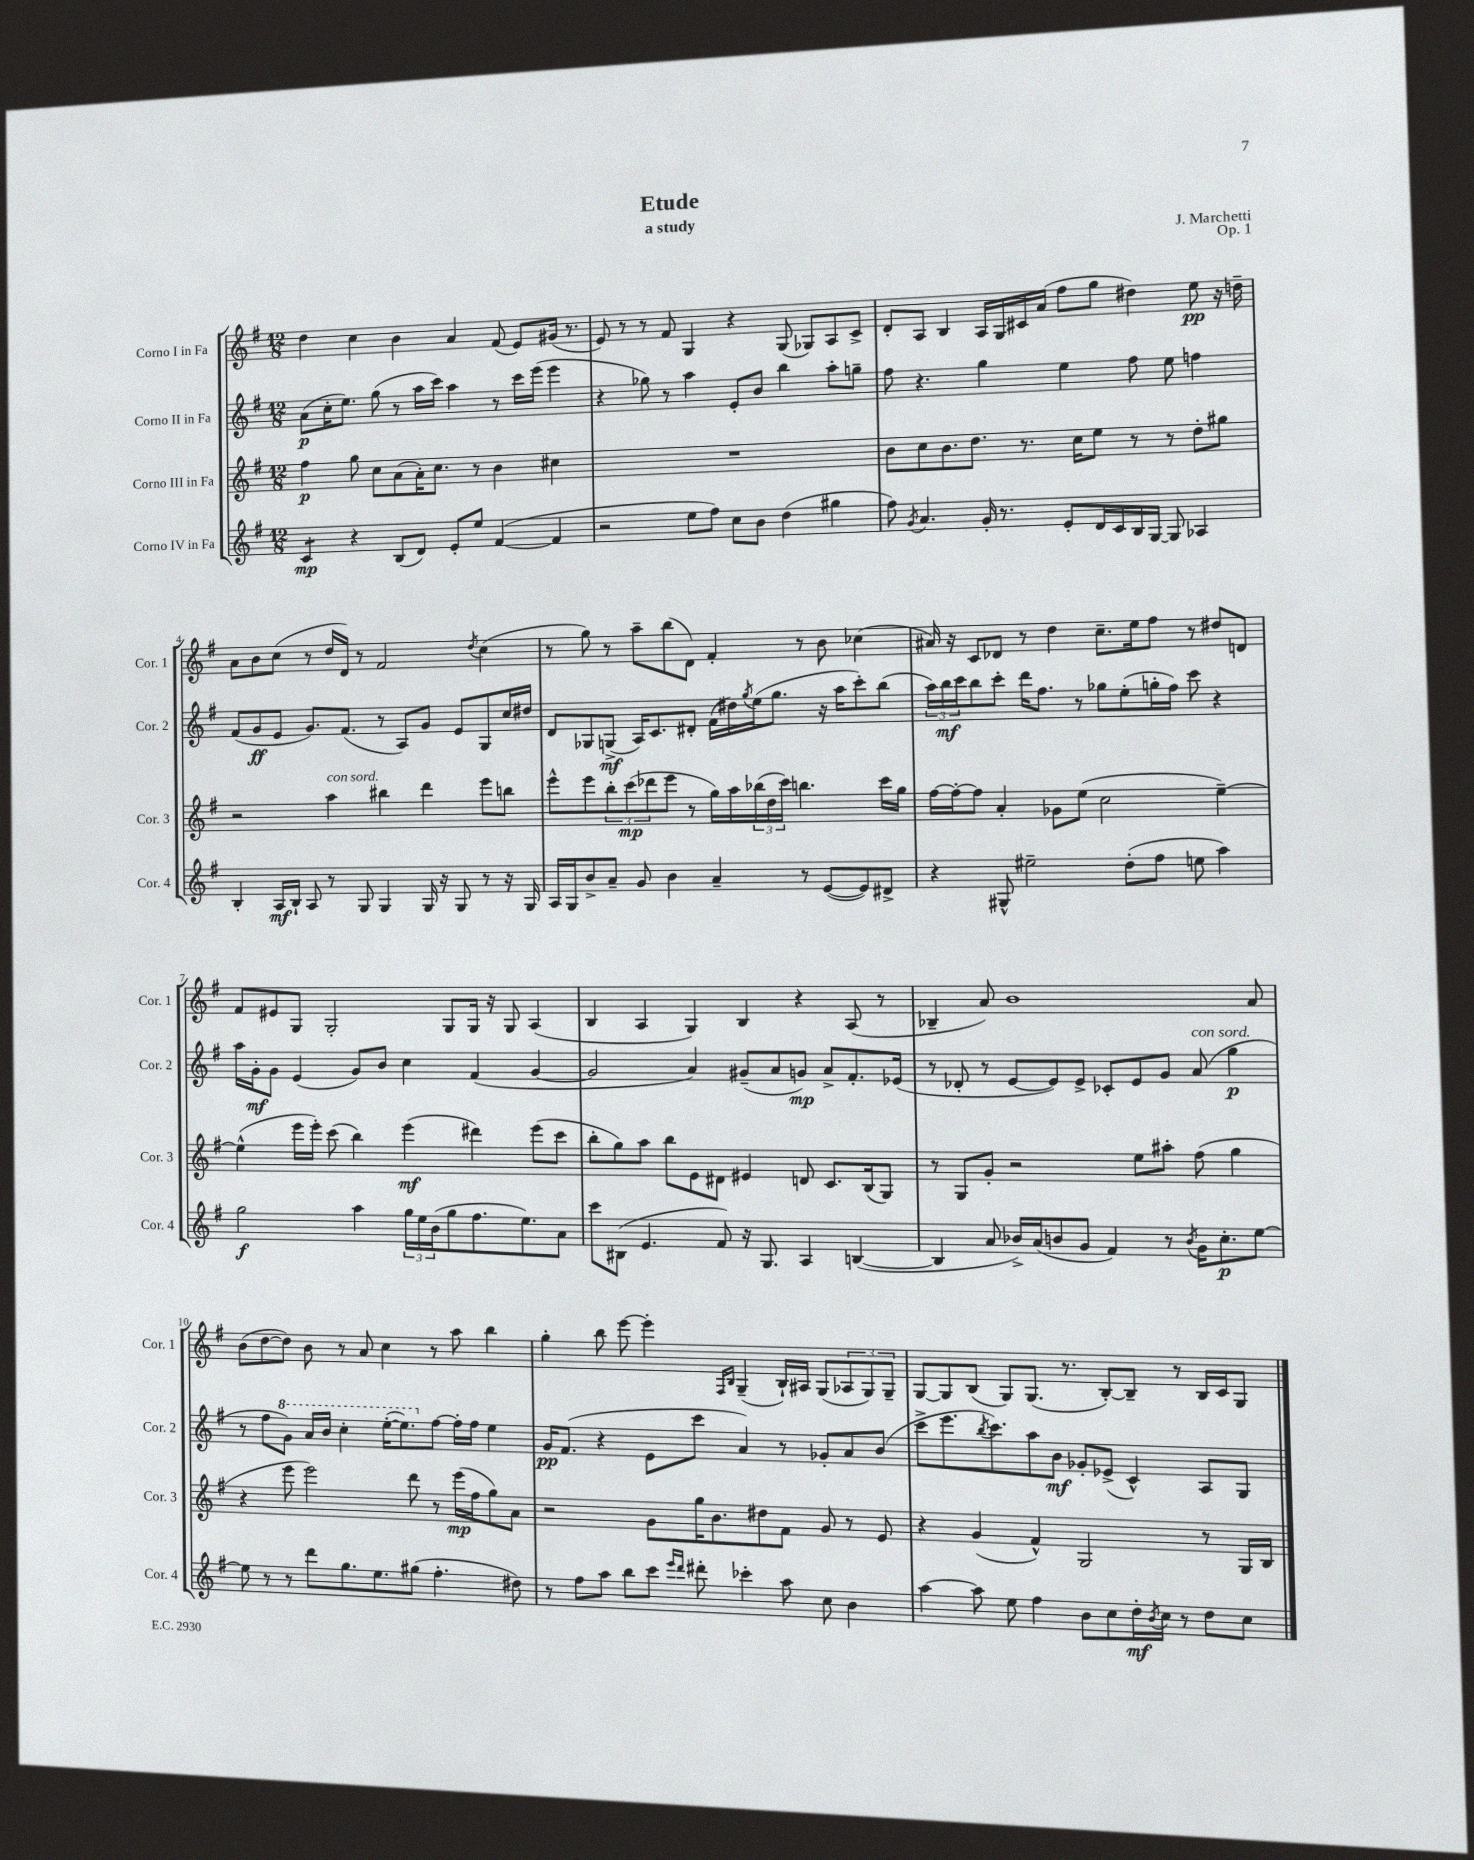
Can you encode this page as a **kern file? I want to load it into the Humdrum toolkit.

**kern	**kern	**kern	**kern
*staff4	*staff3	*staff2	*staff1
*clefG2	*clefG2	*clefG2	*clefG2
*k[f#]	*k[f#]	*k[f#]	*k[f#]
*M12/8	*M12/8	*M12/8	*M12/8
4c/	4ff#\	(8a\L	4dd\
.	.	16cc'\K	.
.	.	8.ee\J)	.
4r	8gg\	.	4cc\
.	8cc\L	(8gg\	.
(8B/L	(8a\	8r	4b\
8d/J)	16a'\K)	16aa\LL	.
.	8.cc\J	16ccc\JJ)	.
8e'/L	.	4aa\	4a/
8ee/J	8r	.	.
([4f#/	4b\	8r	(8f#/
.	.	16ccc\LL	8e/L)
.	.	(16eee\JJ	.
4f#/]	4cc#\	4eee\	(16g#/Jk
.	.	.	8.r
=	=	=	=
2r	1.r	4r	8e/)
.	.	.	8r
.	.	8gg-\)	8r
.	.	8r	8f#/
8ee\L	.	4aa\	4G/
8ff#\J)	.	.	.
8cc\L	.	8e'/L	4r
8b\J	.	8b/J	.
(4dd\	.	4bb\	(8G/
.	.	.	8G-/L)
4gg#\	.	8aa'\L	8A/
.	.	8gg~\J	8c^/J
=	=	=	=
8ff#\)	8b\L	8ff#\	8d'/L
8qg/	.	.	.
4.a/	8cc\	4.r	8A/J
.	8.b\	.	4B/
.	8.dd\J	.	.
16g'/	.	4gg\	16A/LL
8.r	.	.	16G/
.	8.r	.	16c#/
.	.	.	(16a/JJ
8e'/L	.	4ee\	8ff#\L
.	16cc\LK	.	.
16d/L	8ee\J	.	8gg\J
16c/	.	.	.
16B/	8r	8ff#\	4dd#\)
[16G/JJ	.	.	.
8G/]	8r	8ee\	.
4A-/	8dd'\L	4ff\	8ee\
.	8gg#\J	.	16r
.	.	.	16dd~\
=	=	=	=
4B'/	2r	(8f#/L	8a\L
.	.	8g/	8b\
16A/LL	.	8e/J	(8cc\J
16B`/JJ	.	.	.
8A/	.	8.g/L)	8r
8r	4aa\	.	16dd/LL
.	.	(8.f#/J	16d/JJ)
8G/	.	.	8r
4G/	4bb#\	8r	2f#/
.	.	8A/L)	.
16G/	4ddd\	8g/J	.
16r	.	.	.
8G/	.	8e/L	.
.	.	.	8qdd/
8r	8eee\L	8G/	(4cc\
16r	8bb\J	16cc/L	.
16G/	.	16dd#/JJ	.
=	=	=	=
16A/LL	8eee^^\L	8d/L	8r
16G/J	.	.	.
8b^/	8eee\	8G-/	8gg\)
8a~/J	12bb'\	(8G^/J	8r
.	(12ccc\	.	.
8g/	.	16A/LK)	8aa~\L
.	12ddd-\	.	.
.	.	8.c/	.
4b\	8eee\J	.	(8bb\
.	8r	8d#'/J	8d\J)
4a~/	16gg\LL)	(16f#\LL	4f#'/
.	16aa\	16dd#\)	.
.	.	8qgg/	.
.	(24bb-\	(16ee\J	.
.	24dd\	.	.
.	.	8.gg\J	.
.	24ccc\JJ)	.	.
8r	4.bb\	.	8r
([8e/L	.	16r	8b\
.	.	16aa\LK	.
8e/])	.	8ccc'\)	(4cc-\
8d#^/J	16ccc\LL	(8bb\J	.
.	16gg\JJ	.	.
=	=	=	=
4r	[16ff#\LL	24aa\LL)	16a#/)
.	.	24bb\	.
.	16ff#'\_J	.	16r
.	.	24ccc\J	.
.	8ff#\]J	8bb\	8c/L
8G#^^/	4a'/	8ccc'\J	8d-/J
2ee#~\	.	16ddd\LK	8r
.	.	8.ff#\J	.
.	8g-\L	.	4dd\
.	(8ee\J	8r	.
.	2cc\	8gg-\L	8.cc~\L
(8dd'\L	.	(8ee'\	.
.	.	.	16ee\k
8ff#\J	.	16gg'\L	8ff#\J
.	.	16ff#\JJ)	.
8ee\	.	8ccc\	8r
4aa\)	[4ee~\)	4r	8dd#/L
.	.	.	8d/J
=	=	=	=
2gg\	(4ee^^\]	16aa\LL	8f#/L
.	.	16g'\J	.
.	.	8g\J	8e#/
.	16eee\LL	(4e/	8G/J
.	16eee'\JJ)	.	.
.	(8ccc\	.	2G'/
4aa\	4bb\)	8g/L)	.
.	.	8b/J	.
24gg\LL	(4eee\	4cc\	.
24ee\	.	.	.
(24b\J	.	.	.
8gg\	.	.	8G/L
8.ff#\	4ddd#\)	(4f#/	16G/Jk
.	.	.	16r
.	.	.	8G/
8.ee\)	.	.	.
.	(8eee\L	[4g/	(4A/
8a\J	8ccc\J	.	.
=	=	=	=
8ccc\L	8bb'\L	2g/]	4B/
(8B#\J	8gg\)	.	.
4.e/	8aa\J	.	4A/
.	8bb\L	.	.
.	8e\	4a/)	4G/)
8f#/)	8d#\J	.	.
16r	4e#/	(8g#~/L	4B/
8.G/	.	.	.
.	.	8a/	.
4A/	8d/	8g/J)	4r
.	8.c/L	8a^/L	.
([4B/	.	8.f#'/	(8A/
.	(16B/k	.	.
.	8G/J)	.	8r
.	.	(16e-/Jk	.
=	=	=	=
4B/]	8r	8r	4B-~/
.	8G/L	8d-'/	.
8a/	8g'/J	8r	8a/)
16b-^/LL)	2r	[8e/L	1b
(16a/J	.	.	.
8b/	.	8e/])	.
8g/J	.	8e^/J	.
4f#/)	.	8c-'/L	.
.	8ee\L	8e/	.
8r	8aa#'\J	8g/J	.
8qb/	.	.	.
16g\LK	(8ff#\	(8a/	.
8.cc'\	.	.	.
.	4gg\	4gg\	.
[8ee\J	.	.	8a/
=	=	=	=
8ee\]	4r	8r	(8b\L
8r	.	8ff#\L	[8dd\
8r	8eee\	8gg\J)	8dd\]J)
8ddd\L	2eee\)	16aa/LL	8b\
.	.	16bb/JJ	.
8.gg\	.	4ccc'\	8r
.	.	.	8a/
8.ee\	.	.	.
.	.	([16eee'\LK	4cc\
.	.	8.eee\])	.
(8gg#\J	8ddd\	.	.
4.ff#'\	8r	[8ff#\J	8r
.	(16eee\LL	16ff#'\]LL	8aa\
.	16ff#\J	16ff#\JJ	.
.	8gg\)	4ee\	4bb\
8dd#\)	8a\J	.	.
=	=	=	=
8r	2r	16g/LK	4gg'\
.	.	(8.f#/J	.
8ff#\L	.	.	.
8aa\J	.	4r	8bb\
8bb\L	.	.	[8eee\
8ccc\J	8g\L	8e\L	4eee'\]
16qqeee/LL	.	.	.
16qqddd/JJ	.	.	.
8ddd#'\	16gg\K	8ccc\J	.
.	8.b\	.	.
.	.	.	16qqF#/LL
.	.	.	16qqB/JJ
4ccc-'\	.	4a/)	(4G~/
.	8dd#\	.	.
8aa\	8f#\J	8r	16B`/LL)
.	.	.	16A#/JJ
8cc\	8g/	8g-'/L	(8G/L
4b\	8r	8a/	12A-/
.	.	.	12G/)
.	8e/	(8b/J	.
.	.	.	12G~/J
=	=	=	=
[4aa\	4r	8ccc^\L	[8G/L
.	.	8.eee\	8G/]
8aa\]	(4g/	.	(8B/J
.	.	8qbb/	.
.	.	8.ccc\)	.
8ee\	.	.	8G/L)
4ff#\	4f#^^/)	8aa\	(8.G/J
.	.	8b\J	.
.	.	.	8.r
8b\L	2G/	8g-'/L	.
8cc\	.	(8e-^/J	[8B'/L)
16dd'\L	.	4c^^/)	8B~/]J
8qb/	.	.	.
16cc\JJ	.	.	.
8r	.	.	8r
8dd\L	8r	8A/L	16B/LL
.	.	.	16c/J
8cc\J	16G/LL	8G/J	8G/J
.	16B/JJ	.	.
==	==	==	==
*-	*-	*-	*-
